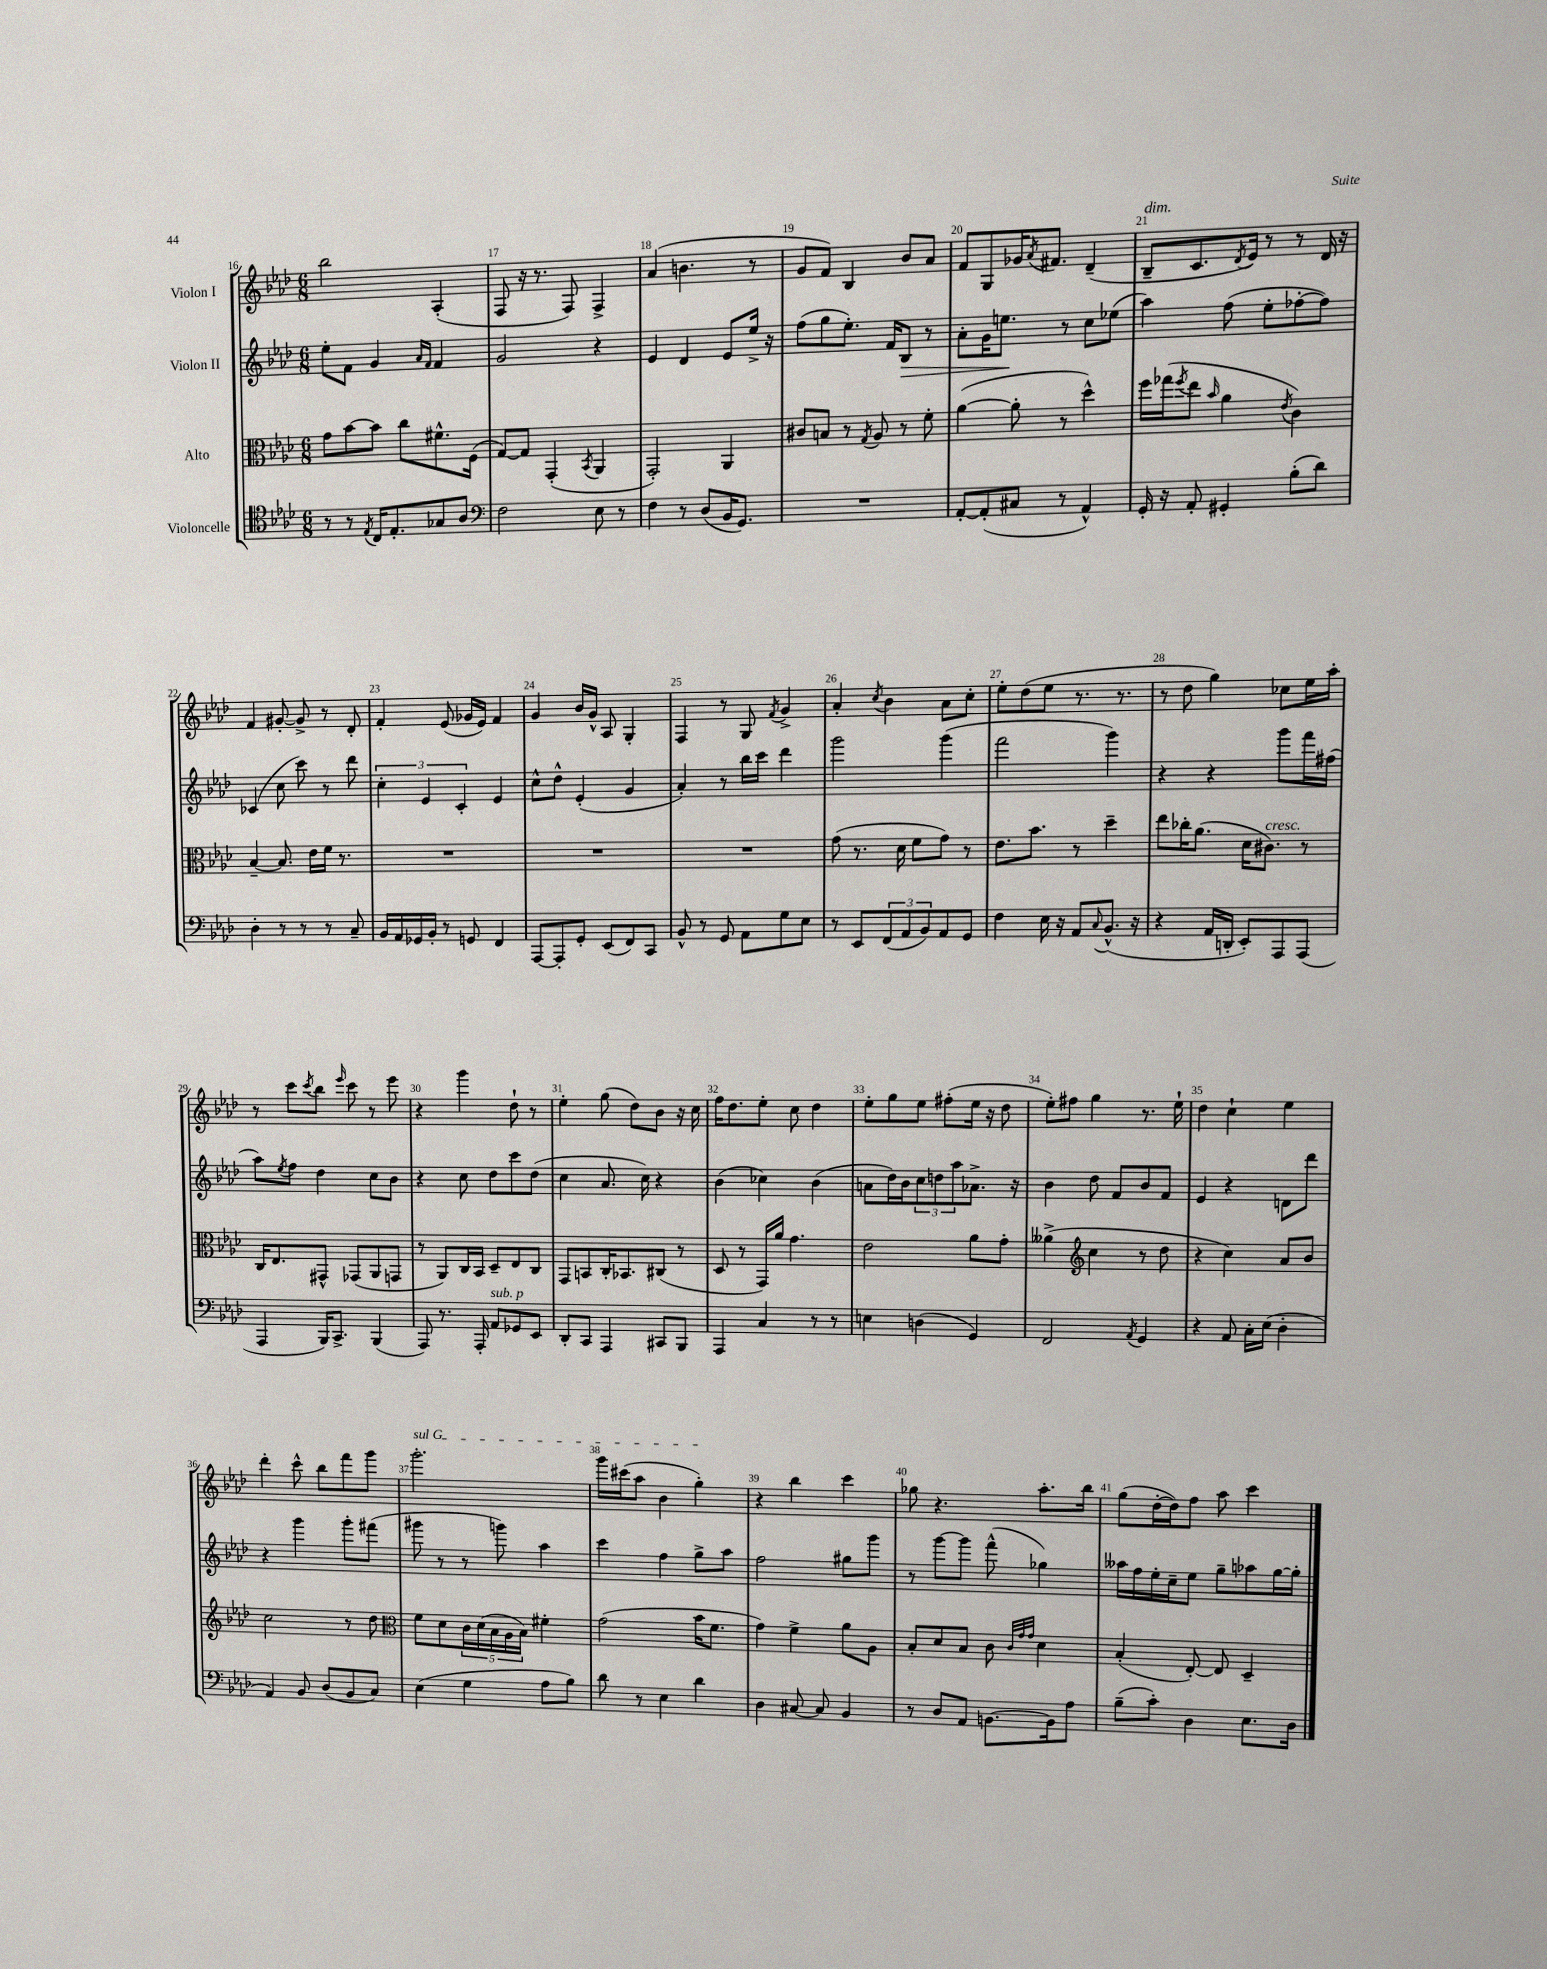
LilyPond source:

<<
\new StaffGroup <<
\new Staff = "s0" \with { instrumentName = "Violon I" } {
    \clef treble \key aes \major \numericTimeSignature \time 6/8
    bes''2 aes4-.( |
    f8 r16 r8. f8) f4-> |
    aes'4( b'4. r8 |
    g'8 f'8) bes4 bes'8 aes'8 |
    f'8 g8 ges'16 \acciaccatura { aes'8 } fis'8. des'4--( |
    bes8--^\markup { \italic "dim." } c'8. \acciaccatura { des'8 } ees'16) r8 r8 des'16 r16 |
    f'4 gis'8~-. gis'8-> r8 des'8-. |
    f'4-. ees'8( ges'16 ees'16) f'4 |
    g'4 bes'16 g'16-^ aes8 g4-. |
    f4 r8 g8 \acciaccatura { f'8 } g'4-> |
    aes'4-. \acciaccatura { c''8 } bes'4 aes'8 c''8-. |
    ees''8-. des''8( ees''8 r8. r8. |
    r8 des''8 g''4) ces''8 ees''16 aes''16-. |
    r8 c'''8 \acciaccatura { c'''8 } bes''8 \grace { ees'''16 } c'''8 r8 ees'''8 |
    r4 g'''4 des''8-! r8 |
    ees''4-. g''8( des''8) bes'8 r16 c''16 |
    f''16 des''8. ees''8-. c''8 des''4 |
    ees''8-. g''8 ees''8 fis''8-.( ees''16 r16 des''8 |
    ees''8-.) fis''8 g''4 r8. ees''16-! |
    des''4 c''4-! ees''4 |
    des'''4-. c'''8-^ bes''8 f'''8 g'''8 |
    \once \override TextSpanner.bound-details.left.text = \markup { \italic "sul G" } g'''2.-.\startTextSpan |
    g'''16 cis'''16( aes''8 bes'4 g''4-.\stopTextSpan) |
    r4 bes''4 c'''4 |
    ges''8 r4. aes''8.-. bes''16 |
    g''8( des''16~-. des''16) f''8 aes''8 c'''4 \bar "|." |
}
\new Staff = "s1" \with { instrumentName = "Violon II" } {
    \clef treble \key aes \major \numericTimeSignature \time 6/8
    ees''8-. f'8 g'4 \grace { aes'16 f'16 } f'4 |
    g'2 r4 |
    ees'4 des'4 ees'8 ees''16-> r16 |
    f''8( g''8 ees''8.-.) f'16 bes8\> r8 |
    aes'8-. g'16 e''8.\! r8 c''8 ees''8( |
    aes''4) f''8( ees''8-. fes''8~-. fes''8) |
    ces'4( c''8 c'''8) r8 des'''8 |
    \tuplet 3/2 { c''4-. ees'4 c'4-. } ees'4 |
    c''8-^ des''8-^ ees'4-.( g'4 |
    aes'4-.) r8 bes''16 c'''16 des'''4 |
    g'''2 g'''4( |
    f'''2 g'''4) |
    r4 r4 g'''8 f'''16 fis''16( |
    aes''8) \acciaccatura { ees''8 } f''8 des''4 c''8 bes'8 |
    r4 c''8 des''8 c'''8 des''8( |
    c''4 aes'8. c''16) r4 |
    bes'4( ces''4) bes'4( |
    a'8 des''16) bes'16 \tuplet 3/2 { c''8 d''8 aes''8 } aes'8.-> r16 |
    bes'4 des''8 f'8 bes'8 f'8 |
    ees'4 r4 d'8 des'''8 |
    r4 g'''4 g'''8-. fis'''8( |
    gis'''8 r8 r8 g'''8) aes''4 |
    c'''4 f''4 g''8-> aes''8 |
    f''2 gis''8 g'''8 |
    r8 g'''8~ g'''8 f'''8-^( ges''4) |
    aeses''16 f''16 ees''16-. c''16-- ees''8 g''8-- aes''8 g''16~ g''16-. \bar "|." |
}
\new Staff = "s2" \with { instrumentName = "Alto" } {
    \clef alto \key aes \major \numericTimeSignature \time 6/8
    g'8 bes'8~ bes'8 c''8 fis'8.-^ f16( |
    g8~) g8 g,4-.( \acciaccatura { bes,8 } aes,4 |
    g,2-.) aes,4 |
    cis'8 b8 r8 \acciaccatura { g8 } aes8 r8 f'8-. |
    aes'4~( aes'8-. r8 des''4-^) |
    f''16 ges''16( \acciaccatura { f''8 } ees''8 \grace { bes'16 } aes'4 \acciaccatura { ees'8 } c'4) |
    bes4~-- bes8. ees'16 f'16 r8. |
    R2. |
    R2. |
    R2. |
    g'8( r8. des'16 f'8 g'8) r8 |
    ees'8. bes'8. r8 des''4-- |
    ees''8 ces''16-. aes'8.( des'16 cis'8.^\markup { \italic "cresc." }) r8 |
    c16 ees8. gis,8-^ ges,8( aes,8 g,8 |
    r8 aes,8) c16 bes,16 des8-- ees8 c8 |
    g,8 b,8 c16-. bes,8. cis8( r8 |
    des8 r8 g,16) aes'16 g'4. |
    ees'2 aes'8 g'8-. |
    aeses'4->( \clef treble c''4 r8 des''8 |
    r4 c''4) aes'8 bes'8 |
    c''2 r8 des''8 |
    \clef alto f'8 des'8 \tuplet 5/4 { c'16 des'16( bes16 aes16 bes16) } fis'4-. |
    g'2( bes'16 f'8. |
    g'4) f'4-> aes'8 aes8 |
    bes8-. des'8 bes8 c'8 \grace { c'32 g'32 g'32 } des'4 |
    bes4-.( ees8~-.) ees8 des4-- \bar "|." |
}
\new Staff = "s3" \with { instrumentName = "Violoncelle" } {
    \clef tenor \key aes \major \numericTimeSignature \time 6/8
    r8 r8 \acciaccatura { ees8 } c16 ees8.-. ges8 aes8 |
    \clef bass f2 ees8 r8 |
    f4 r8 des8( bes,16 g,8.) |
    R2. |
    aes,8~-. aes,8-.( cis8 r8 aes,4-^) |
    g,16-. r16 aes,8-. gis,4-. bes8-.( des'8) |
    des4-. r8 r8 r8 c8-- |
    bes,16 aes,16 ges,16 bes,16-. r8 g,8 f,4 |
    aes,,8~ aes,,8-. g,8-. ees,8( f,8) c,8 |
    bes,8-^ r8 g,8 aes,8 g8 ees8 |
    r8 ees,8 \tuplet 3/2 { f,8( aes,8 bes,8) } aes,8 g,8 |
    f4 ees16 r16 aes,8 \appoggiatura { c8 } bes,8.-^( r16 |
    r4 aes,16 d,16-. ees,8-.) aes,,8 aes,,8( |
    aes,,4 bes,,16) c,8.-> bes,,4( |
    aes,,8) r8. aes,,16-. aes,8^\markup { \italic "sub. p" } ges,8 ees,8 |
    des,8-. c,8 aes,,4 cis,8 bes,,8 |
    aes,,4 c4 r8 r8 |
    e4 d4( g,4) |
    f,2 \acciaccatura { aes,8 } g,4 |
    r4 aes,8 c16-. ees16( des4-. |
    aes,4) bes,8 des8( bes,8 c8) |
    ees4( g4 aes8 bes8) |
    des'8 r8 ees4 des'4 |
    des4 cis8~ cis8 bes,4 |
    r8 des8 aes,8 b,8.~ b,16 aes8 |
    bes8--( c'8-.) des4 ees8. des16 \bar "|." |
}
>>
>>
\layout { \context { \Score currentBarNumber = #16 \override BarNumber.break-visibility = ##(#f #t #t) barNumberVisibility = #all-bar-numbers-visible } }
